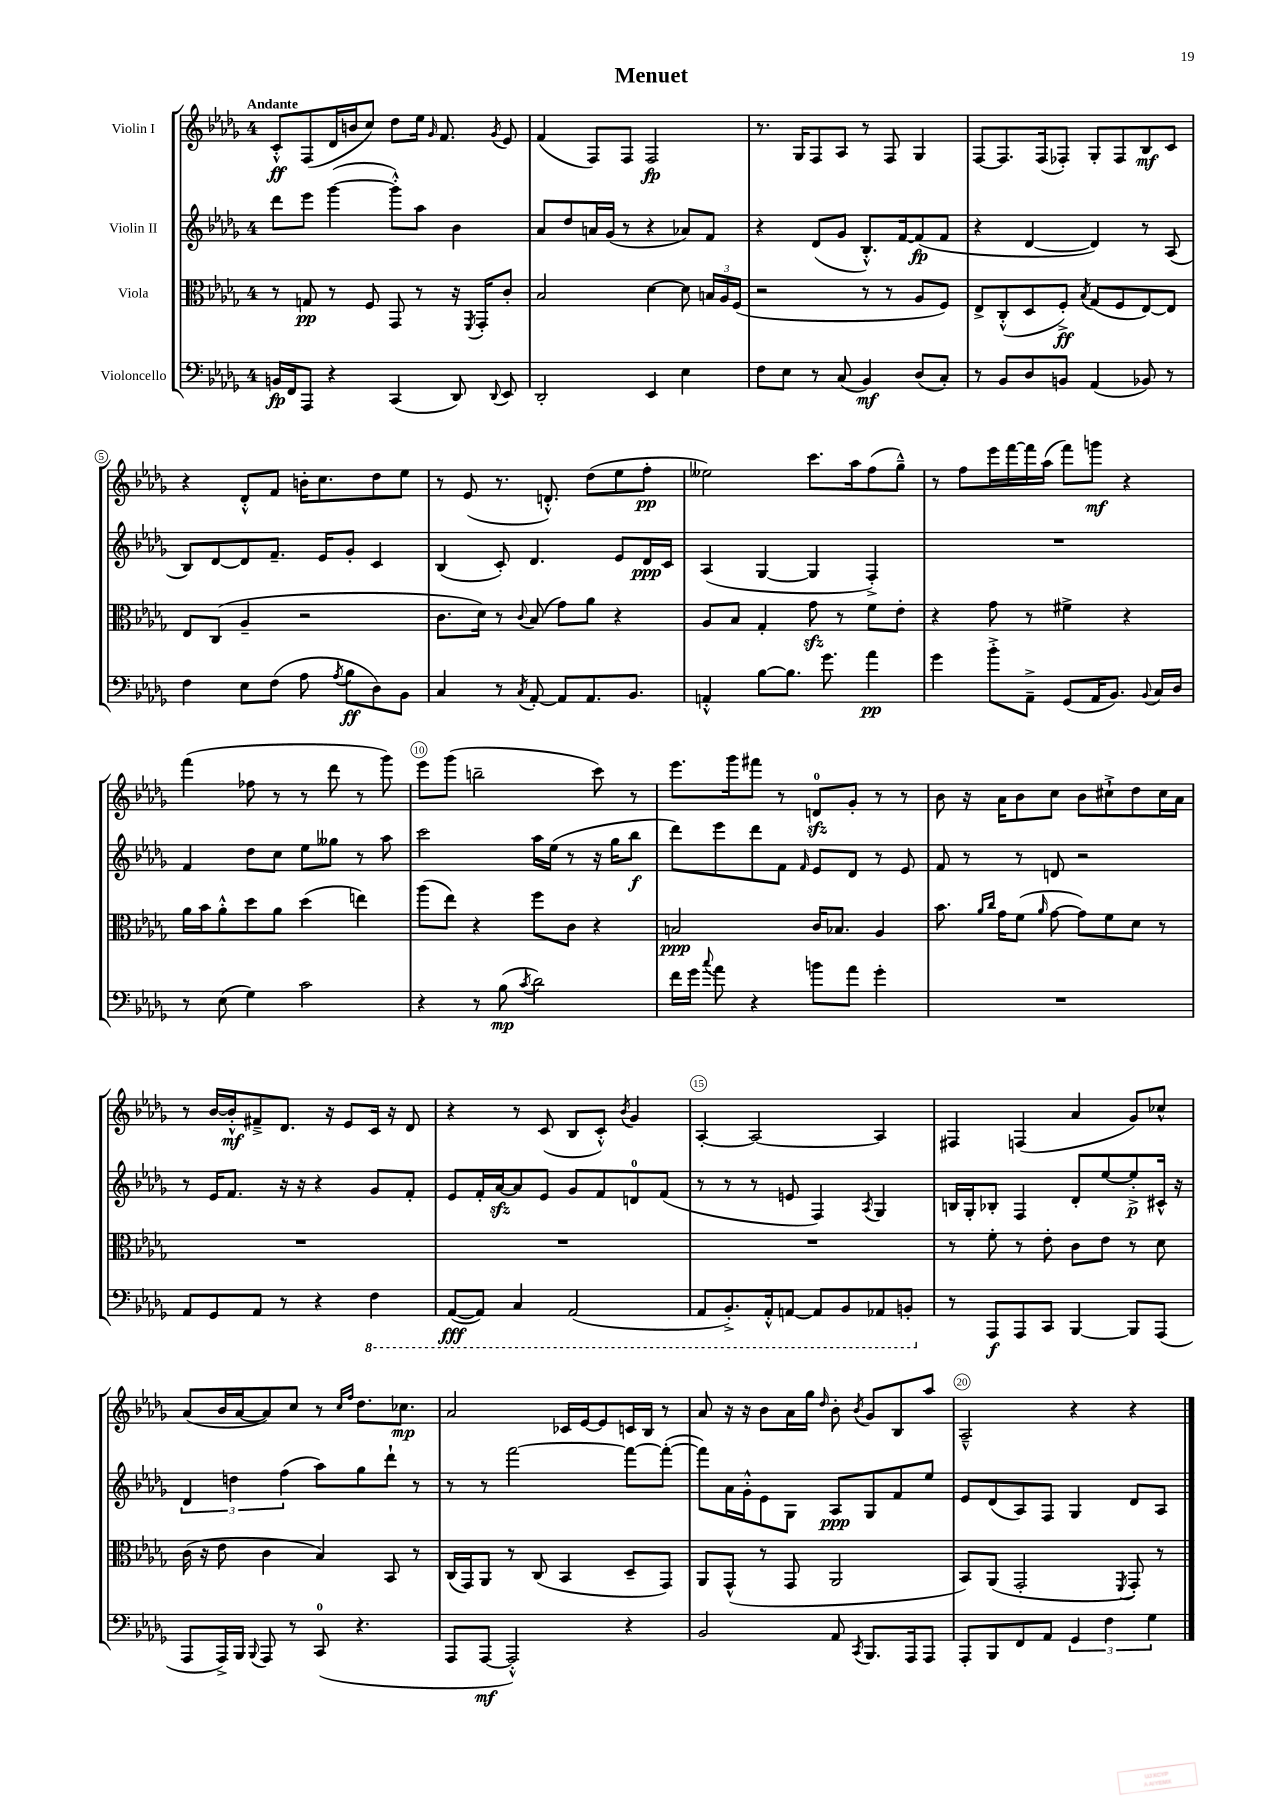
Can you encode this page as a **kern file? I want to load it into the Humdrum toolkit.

**kern	**kern	**kern	**kern
*staff4	*staff3	*staff2	*staff1
*clefF4	*clefC3	*clefG2	*clefG2
*k[b-e-a-d-g-]	*k[b-e-a-d-g-]	*k[b-e-a-d-g-]	*k[b-e-a-d-g-]
*M4/4	*M4/4	*M4/4	*M4/4
16BB/LL	8r	8ddd-\L	8c'^^/L
16FF/J	.	.	.
8AAA-/J	8G/	8eee-\J	(8F/
4r	8r	([4ggg-\	16d-/L
.	.	.	16b/J
.	8F/	.	8cc/J)
(4CC/	8GG-/	8ggg-'^^\]L)	8dd-\L
.	8r	8aa-\J	16ee-\Jk
.	.	.	16qqg-/
.	.	.	8.f/
8DD-/)	16r	4b-\	.
.	8qFF/	.	.
.	16GG-'/LK	.	.
8qqDD-/	.	.	8qg-/
8EE-/	8c'/J	.	8e-/
=	=	=	=
2DD-'/	2B-/	8a-/L	(4f/
.	.	8dd-/	.
.	.	16a/L	8F/L)
.	.	(16g-/JJ	.
.	.	8r	8F/J
4EE-/	[4d-\	4r	2F/
4E-\	8d-\]	8a-/L)	.
.	24B/LL	8f/J	.
.	24A-/	.	.
.	(24F/JJ	.	.
=	=	=	=
8F\L	2r	4r	8.r
8E-\J	.	.	.
.	.	.	16G-/LK
8r	.	(8d-/L	8F/
(8C/	.	8g-/J	8A-/J
4BB-/)	8r	8.B-'^^/L)	8r
.	8r	.	8F/
.	.	[16f/k	.
(8D-/L	8A-/L	(8f/]	4G-/
8C'/J)	8F/J)	8f/J	.
=	=	=	=
8r	8E-^/L	4r	[8F/L
8BB-/L	(8C'^^/	.	8.F/]
8D-/	8D-/	[4d-/	.
.	.	.	(16F/k
8BB/J	8F'^/J)	.	8F-'/J)
.	8qB-/	.	.
(4AA-/	(8G-/L	4d-/])	8G-'/L
.	8F/	.	8F-/
8BB-/)	[8E-/)	8r	8B-/
8r	8E-/]J	(8A-/	8c/J
=	=	=	=
4F\	8E-/L	8B-/L)	4r
.	(8C/J	[8d-/	.
8E-\L	4A-~/	8d-/]	8d-'^^/L
(8F\J	.	8.f~/J	8f/J
8A-\	2r	.	16b'\LK
.	.	16e-/LK	8.cc\
8qA-/	.	.	.
8B-\L	.	8g-'/J	.
8D-\)	.	4c/	8dd-\
8BB-\J	.	.	8ee-\J
=	=	=	=
4C/	8.c\L	(4B-/	8r
.	.	.	(8e-/
.	16d-\Jk)	.	.
8r	8r	8c'/)	8.r
8qC/	8qqc/	.	.
[8AA-'/	(8B-/	4.d-/	.
.	.	.	8.d'^^/)
8AA-/]L	8g-\L)	.	.
8.AA-/	8a-\J	.	(8dd-\L
.	4r	8e-/L	8ee-\
8.BB-/J	.	.	.
.	.	16d-/L	8ff'\J
.	.	16c/JJ	.
=	=	=	=
4AA'^^/	8A-/L	(4A-/	2ee--\)
.	8B-/J	.	.
[8B-\L	4G-'/	[4G-/	.
8.B-\]J	.	.	.
.	8g-\	4G-/]	8.ccc\L
8.g-\	.	.	.
.	8r	.	.
.	.	.	16aa-\k
4a-\	8f\L	4F'^/)	(8ff\
.	8e-'\J	.	8gg-~^^\J)
=	=	=	=
4g-\	4r	1r	8r
.	.	.	8ff\L
8b-'^\L	8g-\	.	16eee-\L
.	.	.	[16fff\
8AA-~^\J	8r	.	16fff\]
.	.	.	(16aa-\JJ
(8GG-/L	4f#^\	.	8fff\L)
16AA-/K	.	.	8ggg\J
8.BB-/J)	.	.	.
.	4r	.	4r
8qqBB-/	.	.	.
16C/LL	.	.	.
16D-/JJ	.	.	.
=	=	=	=
8r	16a-\LL	4f/	(4fff\
.	16b-\J	.	.
(8E-\	8a-'^^\	.	.
4G-\)	8dd-\	8dd-\L	8ff-\
.	8a-\J	8cc\J	8r
2c\	(4dd-\	8ee-\L	8r
.	.	8gg--\J	8ddd-\
.	4ee\)	8r	8r
.	.	8aa-\	8ggg-\)
=	=	=	=
4r	(8aa-\L	2ccc\	8eee-\L
.	8ee-\J)	.	(8ggg-\J
8r	4r	.	2bb~\
(8B-\	.	.	.
8qc/	.	.	.
2d-\)	8ff\L	16aa-\LL	.
.	.	(16ee-\JJ	.
.	8c\J	8r	.
.	4r	16r	8ccc\)
.	.	16gg-\LK	.
.	.	8bb-\J	8r
=	=	=	=
16f\LL	2B/	8ddd-\L)	8.eee-\L
16g-\JJ	.	.	.
8qqcc/	.	.	.
8a-\	.	8eee-\	.
.	.	.	16ggg-\k
4r	.	8ddd-\	8fff#\J
.	.	8f\J	8r
.	.	16qqf/	.
8b\L	16c/LK	8e-/L	8d/L
.	8.B-/J	.	.
8a-\J	.	8d-/J	8g-'/J
4g-'\	4A-/	8r	8r
.	.	8e-/	8r
=	=	=	=
1r	8.b-\	8f/	8b-\
.	.	8r	16r
.	16qqa-/LL	.	.
.	16qqcc/JJ	.	.
.	16g-\LK	.	16a-\LK
.	(8f\J	8r	8b-\
.	16qqa-/	.	.
.	[8g-\	8d/	8cc\J
.	8g-\]L)	2r	8b-\L
.	8f\	.	8cc#`^\
.	8d-\J	.	8dd-\
.	8r	.	16cc#\L
.	.	.	16a-\JJ
=	=	=	=
8AA-/L	1r	8r	8r
8GG-/	.	16e-/LK	[16b-/LL
.	.	8.f/J	16b-'^^/]J
8AA-/J	.	.	8f#~^/
8r	.	16r	8.d-/J
.	.	16r	.
4r	.	4r	.
.	.	.	16r
.	.	.	8e-/L
4FF\	.	8g-/L	16c/Jk
.	.	.	16r
.	.	8f'/J	8d-/
=	=	=	=
([8AAA-/L	1r	8e-/L	4r
8AAA-/]J)	.	16f'/L	.
.	.	[16a-/J	.
4CC/	.	8a-/]	8r
.	.	8e-/J	(8c/
(2AAA-/	.	8g-/L	8B-/L
.	.	8f/	8c'^^/J)
.	.	.	8qb-/
.	.	8d/	4g-/
.	.	(8f/J	.
=	=	=	=
8AAA-/L	1r	8r	[4A-'/
8.BBB-'^/)	.	8r	.
.	.	8r	2A-/_
16AAA-'^^/k	.	.	.
[8AAA/J	.	8e/	.
8AAA/]L	.	4F/)	.
8BBB-/	.	.	.
.	.	8qA-/	.
8AAA-/	.	4G-/	4A-/]
8BBB'/J	.	.	.
=	=	=	=
8r	8r	16B/LL	4F#/
.	.	16G-'/J	.
8AAA-/L	8f'\	8B-'/J	.
8AAA-/	8r	4F/	(4F/
8CC/J	8e-'\	.	.
[4BBB-/	8c\L	8d-'/L	4a-/
.	8e-\J	[8ee-/	.
8BBB-/]L	8r	8ee-'^/]	8g-/L)
(8AAA-/J	8d-\	16c#^^/Jk	8cc-^^/J
.	.	16r	.
=	=	=	=
8AAA-/L	(16c\	6d-/	(8a-/L
.	16r	.	.
16AAA-^/L)	8e-\	.	16b-/L
.	.	6dd\	.
16BBB-/JJ	.	.	[16a-/J
8qqBBB-/	.	.	.
8AAA-/	4c\	.	8a-/])
.	.	(6ff\	.
8r	.	.	8cc/J
(8CC/	4B-/)	8aa-\L)	8r
.	.	.	16qqcc/LL
.	.	.	16qqff/JJ
4.r	.	8gg-\	8.dd-\L
.	8BB-/	8ddd-`\J	.
.	.	.	8.cc-\J
.	8r	8r	.
=	=	=	=
8AAA-/L	(16C/LL	8r	2a-/
.	16GG-/J)	.	.
[8AAA-/J	8AA-/J	8r	.
2AAA-'^^/])	8r	[2fff\	.
.	(8C/	.	.
.	4BB-/	.	16c-/LL
.	.	.	[16e-/J
.	.	.	8e-/]
4r	8D-~/L	8fff\_L	16c/L
.	.	.	16B-/JJ
.	8GG-/J)	(8fff'\_J	8r
=	=	=	=
2BB-/	8AA-/L	8fff\]L)	8a-/
.	(8GG-^^/J	16a-\L	16r
.	.	16g-'^^\J	16r
.	8r	8e-\	8b-\L
.	8GG-/	8G-\J	16a-\L
.	.	.	16gg-\JJ
.	.	.	16qqdd-/
8AA-/	2AA-/	8A-/L	8b-'\
8qCC/	.	.	8qb-/
8.BBB-/L	.	8G-/	8g-/L
.	.	8f/	8B-/
16AAA-/k	.	.	.
8AAA-/J	.	8ee-/J	8aa-/J
=	=	=	=
8AAA-'/L	8BB-/L)	8e-/L	2A-~^^/
8BBB-/	(8AA-/J	(8d-/	.
8FF/	2GG-'/	8A-/)	.
8AA-/J	.	8F/J	.
6GG-/	.	4G-/	4r
6F\	.	.	.
.	8qFF/	.	.
.	8GG-'/)	8d-/L	4r
6G-\	.	.	.
.	8r	8A-/J	.
==	==	==	==
*-	*-	*-	*-
